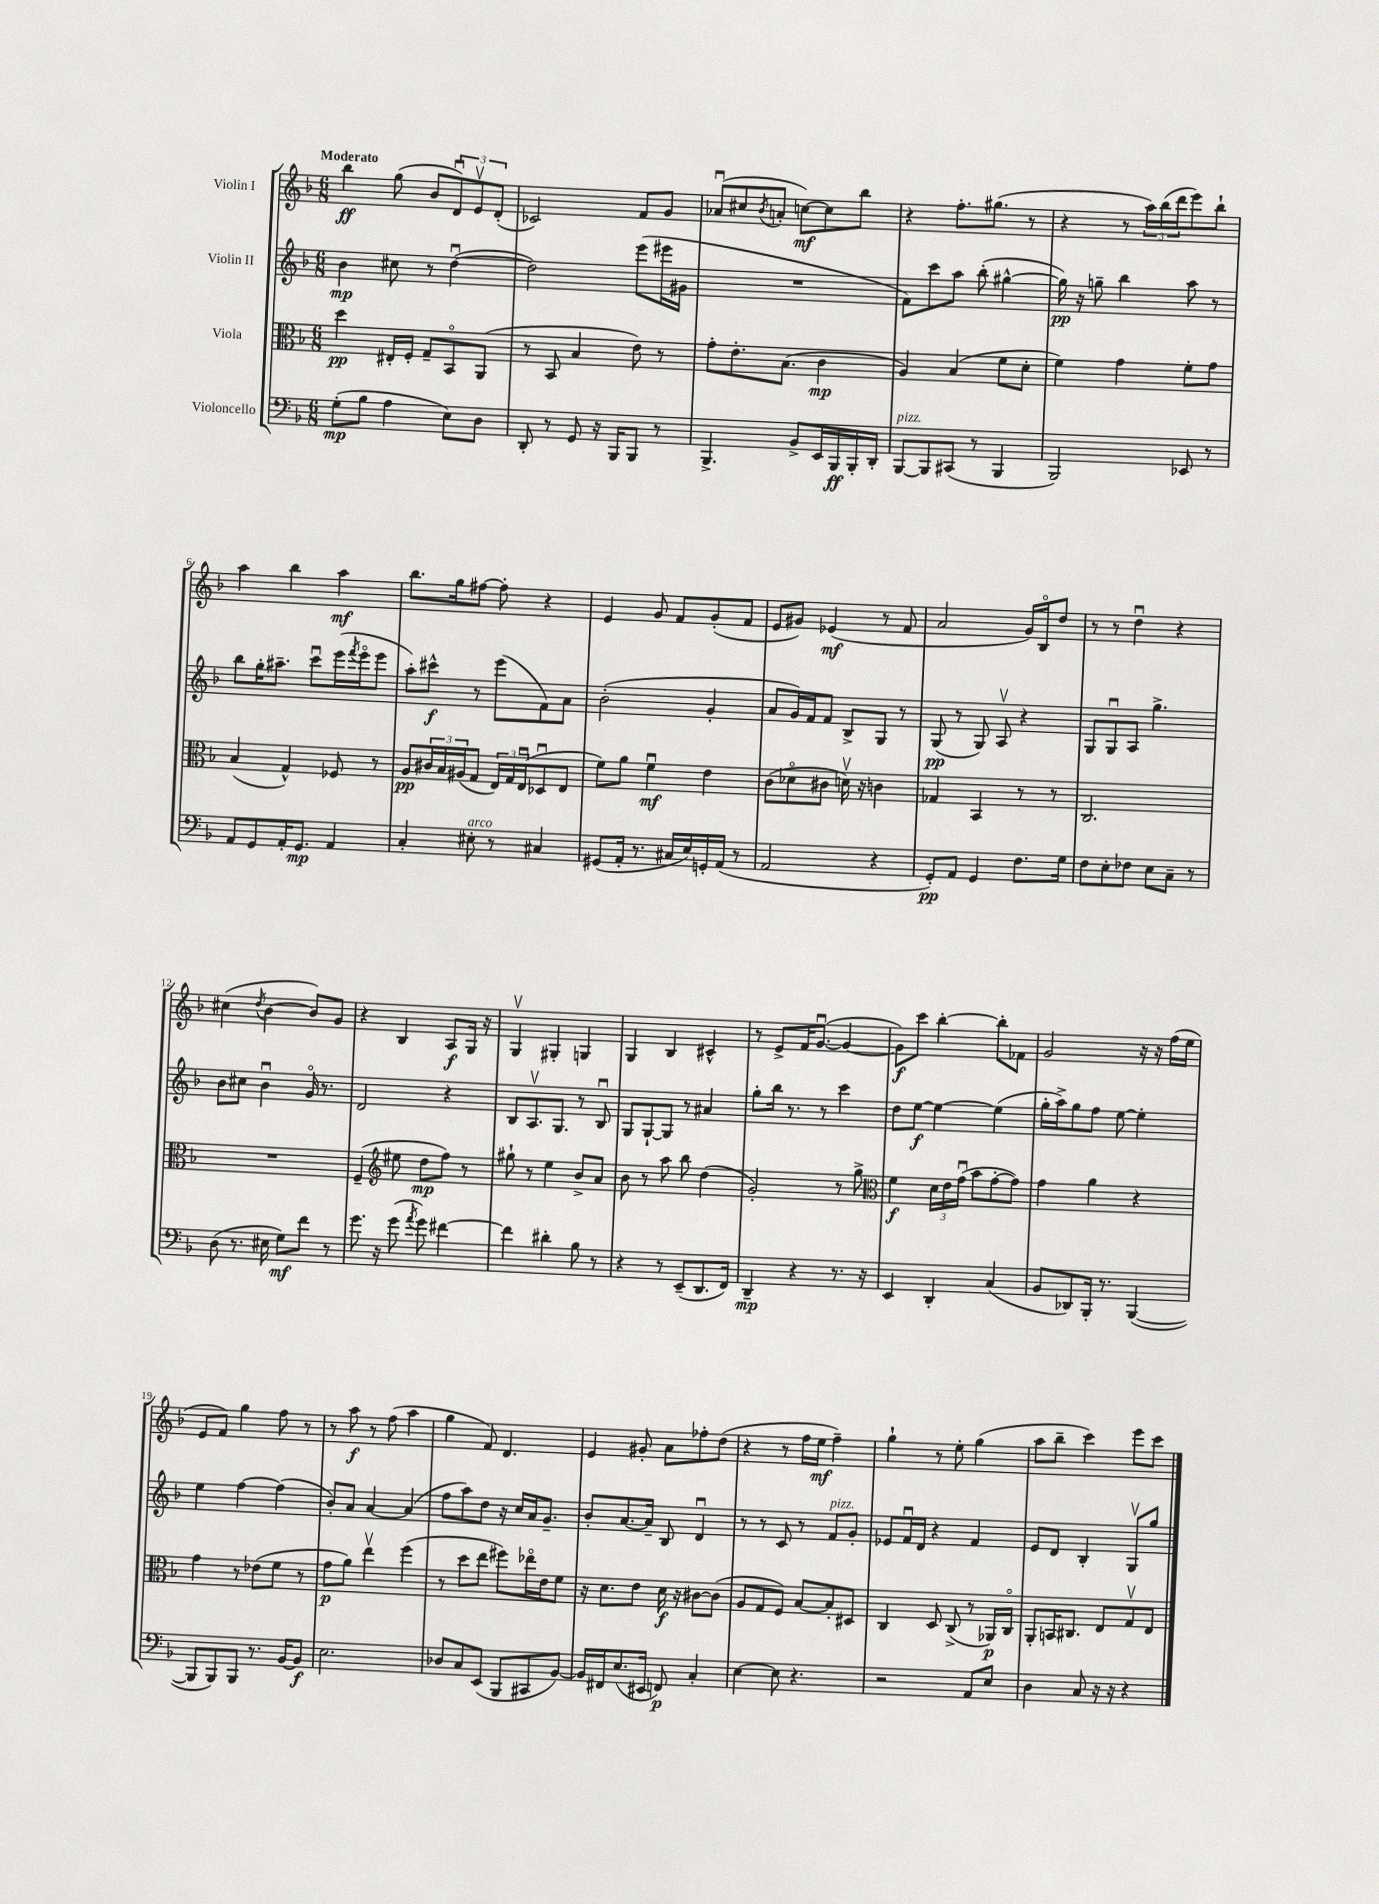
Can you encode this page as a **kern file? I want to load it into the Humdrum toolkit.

**kern	**kern	**kern	**kern
*staff4	*staff3	*staff2	*staff1
*clefF4	*clefC3	*clefG2	*clefG2
*k[b-]	*k[b-]	*k[b-]	*k[b-]
*M6/8	*M6/8	*M6/8	*M6/8
(8G'\L	4dd\	4b-\	4bb-\
8B-\J	.	.	.
4A\	16E#'/LL	8cc#\	(8gg\
.	16F'/JJ	.	.
.	8G~/L	8r	8b-/L
8E\L)	8BB-o/	([4ddu\	12du/)
.	.	.	12ev/
8D\J	(8AA/J	.	.
.	.	.	(12d'/J
=	=	=	=
8DD'/	8r	2dd\])	2c-/)
8r	8BB-/	.	.
8GG/	4B-/	.	.
16r	.	.	.
16BBB-/LK	.	.	.
8BBB-/J	8e\)	(8eee\L	8f/L
8r	8r	16eee#\L	8g/J
.	.	16g#\JJ	.
=	=	=	=
4.BBB-^/	8g'\L	2.r	(8a-u/L
.	8.e'\	.	8cc#/
.	.	.	8qb-/
.	.	.	8a'/J
.	(8.B-\J	.	.
8BB-^/L	.	.	[8cc\L)
16EE/L	4c\	.	8cc\]
16BBB-/	.	.	.
16BBB-'/	.	.	8bb-\J
16DD'/JJ	.	.	.
=	=	=	=
[8BBB-/L	4A/)	8f\L)	4r
8BBB-/]	.	8ccc\	.
(8CC#/J	(4B-/	8aa\J	8.ff'\L
8r	.	(8bb-'\	.
.	.	.	(8.gg#\J
4BBB-/	8f\L	[4gg#^^\	.
.	8d'\J	.	8r
=	=	=	=
2BBB-/)	4f\)	16gg#\])	4r
.	.	16r	.
.	.	8gg~\	.
.	4g\	4bb-\	8r
.	.	.	24aa\LL)
.	.	.	(24bb-\
.	.	.	24ddd\J
8EE-/	8f'\L	8aa\	8eee\)
8r	8g\J	8r	8bb-`\J
=	=	=	=
8AA/L	(4B-/	8bb-\L	4aa\
8GG/	.	16gg'\K	.
.	.	8.aa#~\J	.
16AA'/K	4G^^/)	.	4bb-\
8.GG/J	.	.	.
.	.	8cccu\L	.
4AA/	8F-/	(16eee\L	4aa\
.	.	8qfff/	.
.	.	16eeeo\J	.
.	8r	8eee\J	.
=	=	=	=
4C'/	8A/L	8aa'\L)	8.bb-\L
.	24c#/L	8ccc#^^\J	.
.	24B-/	.	.
.	.	.	16gg\k
.	(24A#/J	.	.
8E#'\	8G/J	8r	[8ff#\J
8r	24E/LL)	(8eee\L	8ff#'\]
.	24G/	.	.
.	(24Eu/J	.	.
4C#/	8D-u/	8f\)	4r
.	8E/J	8a\J	.
=	=	=	=
(8GG#/L	8f\L)	(2b-'\	4e/
16AA'/Jk	8a\J	.	.
8.r	.	.	.
.	4fu\	.	8g/
16C#/LL	.	.	8f/L
16E/)	.	.	.
16GG'/	4e\	4g'/	(8g'/
(16AA/JJ	.	.	.
8r	.	.	8f/J
=	=	=	=
2AA/	(8c\L	8a/L	8e/L
.	8d-o\	16g/L)	8g#/J)
.	.	16f/J	.
.	8c#\J	8f/J	(4e-/
.	16dv\)	8B-^/L	.
.	16r	.	.
4r	4c\	8G/J	8r
.	.	8r	8f/
=	=	=	=
8GG'/L)	4G-/	(8G/	2a/
8AA/J	.	8r	.
4GG/	4BB-/	8G/)	.
.	.	8Av/	.
8.F\L	8r	4r	16g/LL)
.	.	.	16B-o/J
.	8r	.	8dd/J
16G\Jk	.	.	.
=	=	=	=
8F\L	2.C/	8G/L	8r
8E'\	.	8Gu/	8r
8F-\J	.	8A/J	4ddu\
8E\L	.	4.gg^\	.
8C~\J	.	.	4r
8r	.	.	.
=	=	=	=
(8D\	2.r	8b-\L	(4cc#\
8.r	.	8cc#\J	.
.	.	.	8qdd/
.	.	4b-u\	[4b-\
16E#\	.	.	.
8G\L)	.	.	.
8f\J	.	16go/	8b-/]L)
.	.	8.r	.
8r	.	.	8g/J
=	=	=	=
8.g\	(4F~/	2d/	4r
16r	.	.	.
*	*clefG2	*	*
(8g\	8ee#\	.	4B-/
8qa/	.	.	.
8g\)	8dd\L	.	.
[4f#\	8ff\J)	4r	8A/L
.	8r	.	16G/Jk
.	.	.	16r
=	=	=	=
4f#\]	8gg#`\	8B-/L	4Gv/
.	8r	8.Av/	.
4d#'\	4ee\	.	4G#'/
.	.	8.G/J	.
8B-\	8b-^/L	8r	4G/
8r	8a/J	8B-u/	.
=	=	=	=
4r	8b-\	8G/L	4G/
.	8r	[8G`/	.
8r	8aa\	8G/]J	4B-/
(8EE~/L	8bb-\	8r	.
8.DD/	(4dd\	4a#/	4c#^^/
16FF/Jk)	.	.	.
=	=	=	=
4DD~/	2g'/)	8gg'\L	8r
.	.	16bb-\Jk	8e^/L
.	.	8.r	.
4r	.	.	16f/K
.	.	.	([8.gu/J
.	.	8r	.
8.r	8r	4ccc\	4g/_
.	8gg^\	.	.
16r	.	.	.
=	=	=	=
*	*clefC3	*	*
4EE/	4f\	8dd\L	8g\]L)
.	.	[8ee\J	8ccc\J
4DD'/	24d\LL	4ee\_	[4bb-'\
.	24e\	.	.
.	(24gu\JJ	.	.
.	8b-\L	.	.
(4C/	[8g'\	(4ee\]	8bb-'\]L
.	8g\]J)	.	8f-\J
=	=	=	=
8BB-/L	4g\	16gg'\LL	2g/
.	.	16aa^\J)	.
8DD-/)	.	8gg\	.
16BBB-'/Jk	4a\	8ff\J	.
8.r	.	.	.
.	.	[8ee\	.
([4BBB-/	4r	4ee'\]	16r
.	.	.	16r
.	.	.	(16ff\LL
.	.	.	16ee\JJ
=	=	=	=
8BBB-/]L	4g\	4ee\	8e/L
8BBB-/)	.	.	8f/J)
8BBB-/J	8r	[4ff\	4gg\
8.r	(8e-\L	.	.
.	8f\J	(4ff\]	8ff\
[16BB-/LK	.	.	.
8BB-/]J	8r	.	8r
=	=	=	=
2.E\	8g\L	8b-'/L)	8r
.	8a\J)	8a/J	8aa\
.	4eev\	[4a/	8r
.	.	.	(8ff\
.	(4ff\	(4a/]	4aa\
=	=	=	=
8D-/L	8r	8ff\L	4gg\
8C/	8dd\L	8aa\)	.
(8EE/J	8ee\J	8dd\J	8f/)
8BBB-/L	8ff#\L)	16r	4.d/
.	.	16cc/LL	.
8CC#/	16ee-o\L	16a/J	.
.	16e\J	8.g~/J	.
[8BB-/J)	8f\J	.	.
=	=	=	=
16BB-/]LL	16r	8b-'/L	4e/
16FF#/J	8.d\L	.	.
(8.E/	.	[8.a/	.
.	8e\J	.	8g#'/
16EE#/Jk	.	16a~/]Jk	.
8FF/)	16d\	8B-/	8a\L
.	16r	.	.
4C'/	[8c#\L	4du/	8ff-'\
.	(8c#\]J	.	(8dd\J
=	=	=	=
[4E\	8A/L	8r	4r
.	8G/	8r	.
8E\]	8F/J)	8c/	8r
4.r	[8B-/L	8r	16ff\LL
.	.	.	16ee\JJ
.	8B-'/]	8f/L	4ff~\)
.	8D#/J	8g'/J	.
=	=	=	=
2r	4C/	8e-/L	4gg`\
.	.	16fu/L	.
.	.	16d/JJ	.
.	8D/	4r	8r
.	(8C^/	.	8ee'\
8AA/L	8r	4f/	(4gg\
8E/J	16AA-/LL)	.	.
.	16Co/JJ	.	.
=	=	=	=
4D\	8AA'/L	8e/L	8aa\L
.	16BB/K	8d/J	8bb-~\J
.	8.C#/J	.	.
8C/	.	4B-'/	4ccc\)
16r	8E/L	.	.
16r	.	.	.
4r	8Gv/	8Gv/L	8eee\L
.	8E/J	8gg/J	8ccc\J
==	==	==	==
*-	*-	*-	*-
